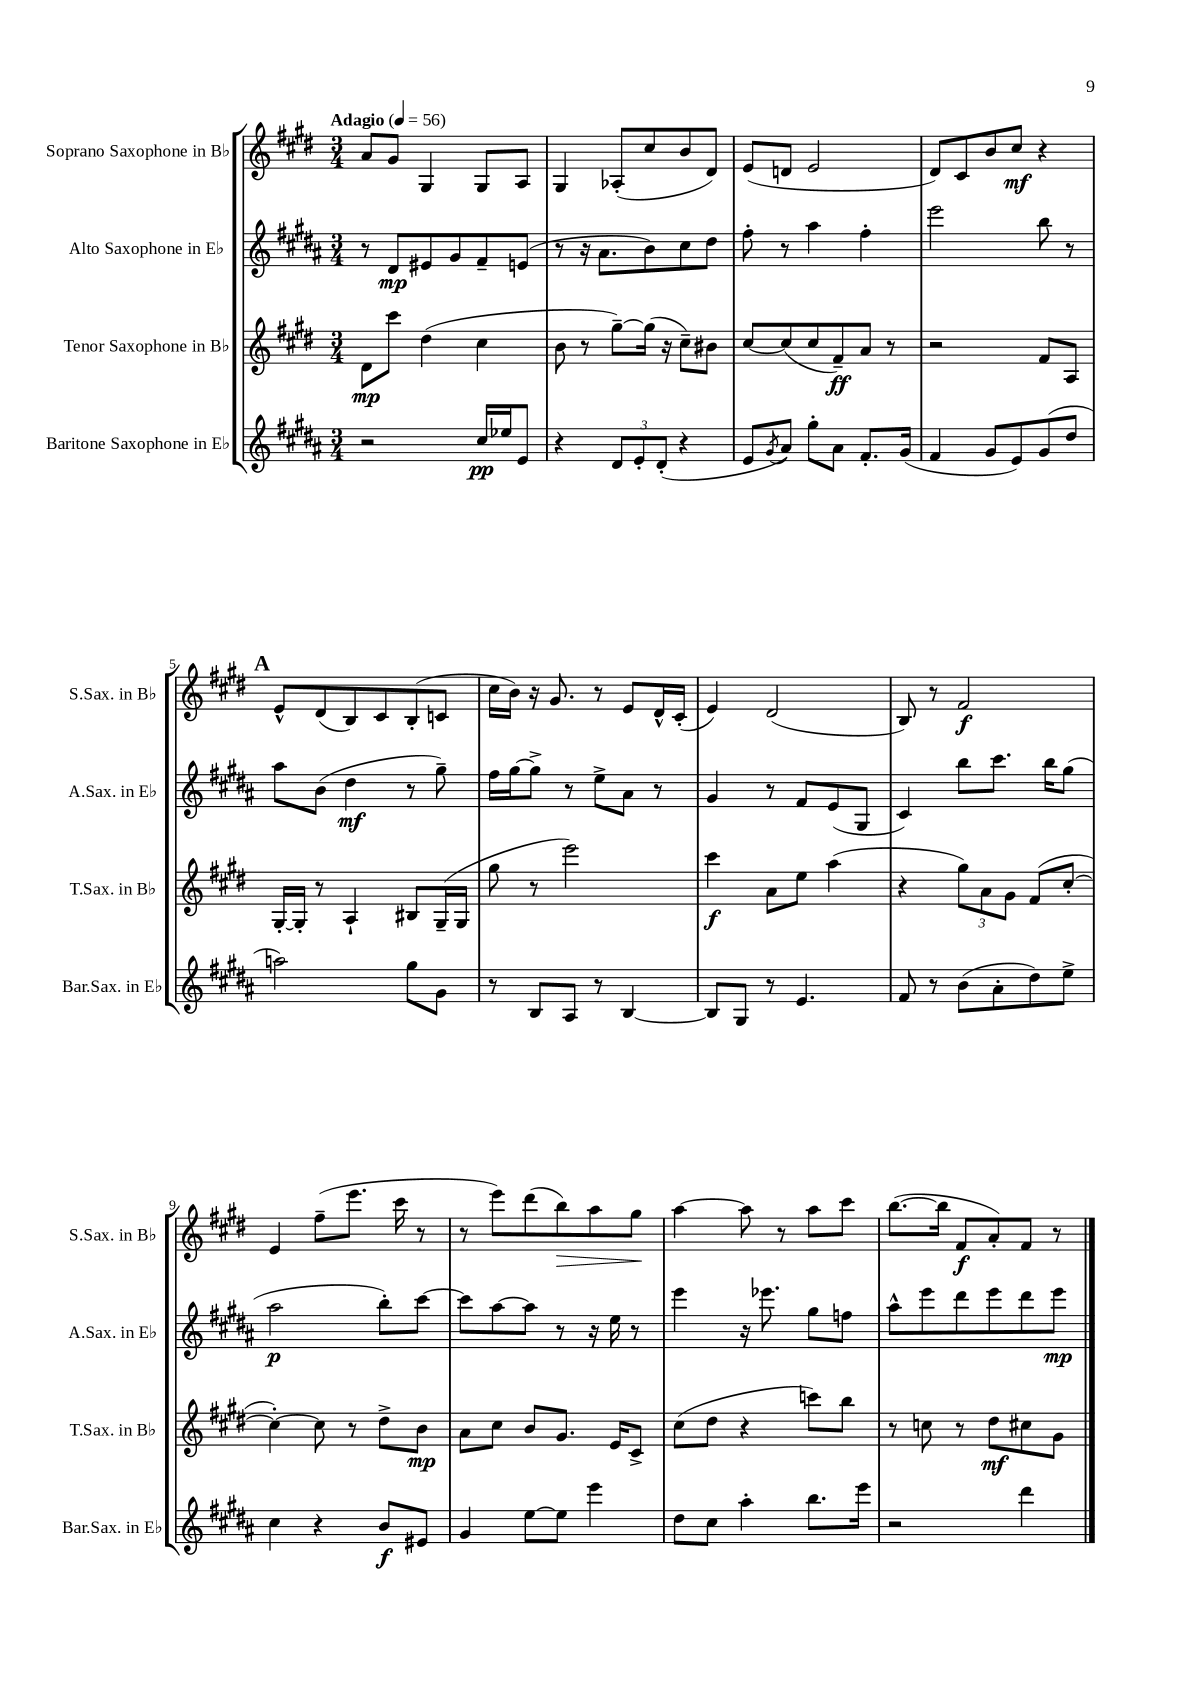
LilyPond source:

<<
\new StaffGroup <<
\new Staff = "s0" \with { instrumentName = "Soprano Saxophone in Bb" shortInstrumentName = "S.Sax. in Bb" } {
    \clef treble \key e \major \numericTimeSignature \time 3/4 \tempo "Adagio" 4 = 56
    a'8 gis'8 gis4 gis8 a8 |
    gis4 aes8-.( cis''8 b'8 dis'8) |
    e'8( d'8 e'2 |
    dis'8) cis'8 b'8 cis''8\mf r4 |
    \mark \markup { \bold "A" } e'8-^ dis'8( b8) cis'8 b8-.( c'8 |
    cis''16 b'16) r16 gis'8. r8 e'8 dis'16-^ cis'16-.( |
    e'4) dis'2( |
    b8) r8 fis'2\f |
    e'4 fis''8--( e'''8. cis'''16 r8 |
    r8 e'''8) dis'''8( b''8\>) a''8 gis''8\! |
    a''4~ a''8 r8 a''8 cis'''8 |
    b''8.~( b''16 fis'8\f a'8-.) fis'8 r8 \bar "|." |
}
\new Staff = "s1" \with { instrumentName = "Alto Saxophone in Eb" shortInstrumentName = "A.Sax. in Eb" } {
    \clef treble \key b \major \numericTimeSignature \time 3/4
    r8 dis'8\mp eis'8 gis'8 fis'8-- e'8( |
    r8 r16 ais'8. b'8) cis''8 dis''8 |
    fis''8-. r8 ais''4 fis''4-. |
    e'''2 b''8 r8 |
    \mark \markup { \bold "A" } ais''8 b'8( dis''4\mf r8 gis''8--) |
    fis''16 gis''16~ gis''8-> r8 e''8-> ais'8 r8 |
    gis'4 r8 fis'8 e'8( gis8 |
    cis'4) b''8 cis'''8. b''16 gis''8( |
    ais''2\p b''8-.) cis'''8~ |
    cis'''8 ais''8~ ais''8 r8 r16 e''16 r8 |
    e'''4 r16 ees'''8. gis''8 f''8 |
    ais''8-^ e'''8 dis'''8 e'''8 dis'''8 e'''8\mp \bar "|." |
}
\new Staff = "s2" \with { instrumentName = "Tenor Saxophone in Bb" shortInstrumentName = "T.Sax. in Bb" } {
    \clef treble \key e \major \numericTimeSignature \time 3/4
    dis'8\mp cis'''8 dis''4( cis''4 |
    b'8 r8 gis''8~--) gis''16( r16 cis''8--) bis'8 |
    cis''8~ cis''8( cis''8 fis'8--\ff) a'8 r8 |
    r2 fis'8 a8 |
    \mark \markup { \bold "A" } gis16~-. gis16-. r8 a4-! bis8 gis16--( gis16 |
    gis''8 r8 e'''2) |
    cis'''4\f a'8 e''8 a''4( |
    r4 \tuplet 3/2 { gis''8) a'8 gis'8 } fis'8( cis''8~-. |
    cis''4~-.) cis''8 r8 dis''8-> b'8\mp |
    a'8 cis''8 b'8 gis'8. e'16 cis'8-> |
    cis''8( dis''8 r4 c'''8) b''8 |
    r8 c''8 r8 dis''8\mf cis''8 gis'8 \bar "|." |
}
\new Staff = "s3" \with { instrumentName = "Baritone Saxophone in Eb" shortInstrumentName = "Bar.Sax. in Eb" } {
    \clef treble \key b \major \numericTimeSignature \time 3/4
    r2 cis''16\pp ees''16 e'8 |
    r4 \tuplet 3/2 { dis'8 e'8-. dis'8-.( } r4 |
    e'8 \acciaccatura { gis'8 } ais'8) gis''8-. ais'8 fis'8.-. gis'16( |
    fis'4 gis'8 e'8) gis'8( dis''8 |
    \mark \markup { \bold "A" } a''2) gis''8 gis'8 |
    r8 b8 ais8 r8 b4~ |
    b8 gis8 r8 e'4. |
    fis'8 r8 b'8( ais'8-. dis''8) e''8-> |
    cis''4 r4 b'8\f eis'8 |
    gis'4 e''8~ e''8 e'''4 |
    dis''8 cis''8 ais''4-. b''8. e'''16 |
    r2 dis'''4 \bar "|." |
}
>>
>>
